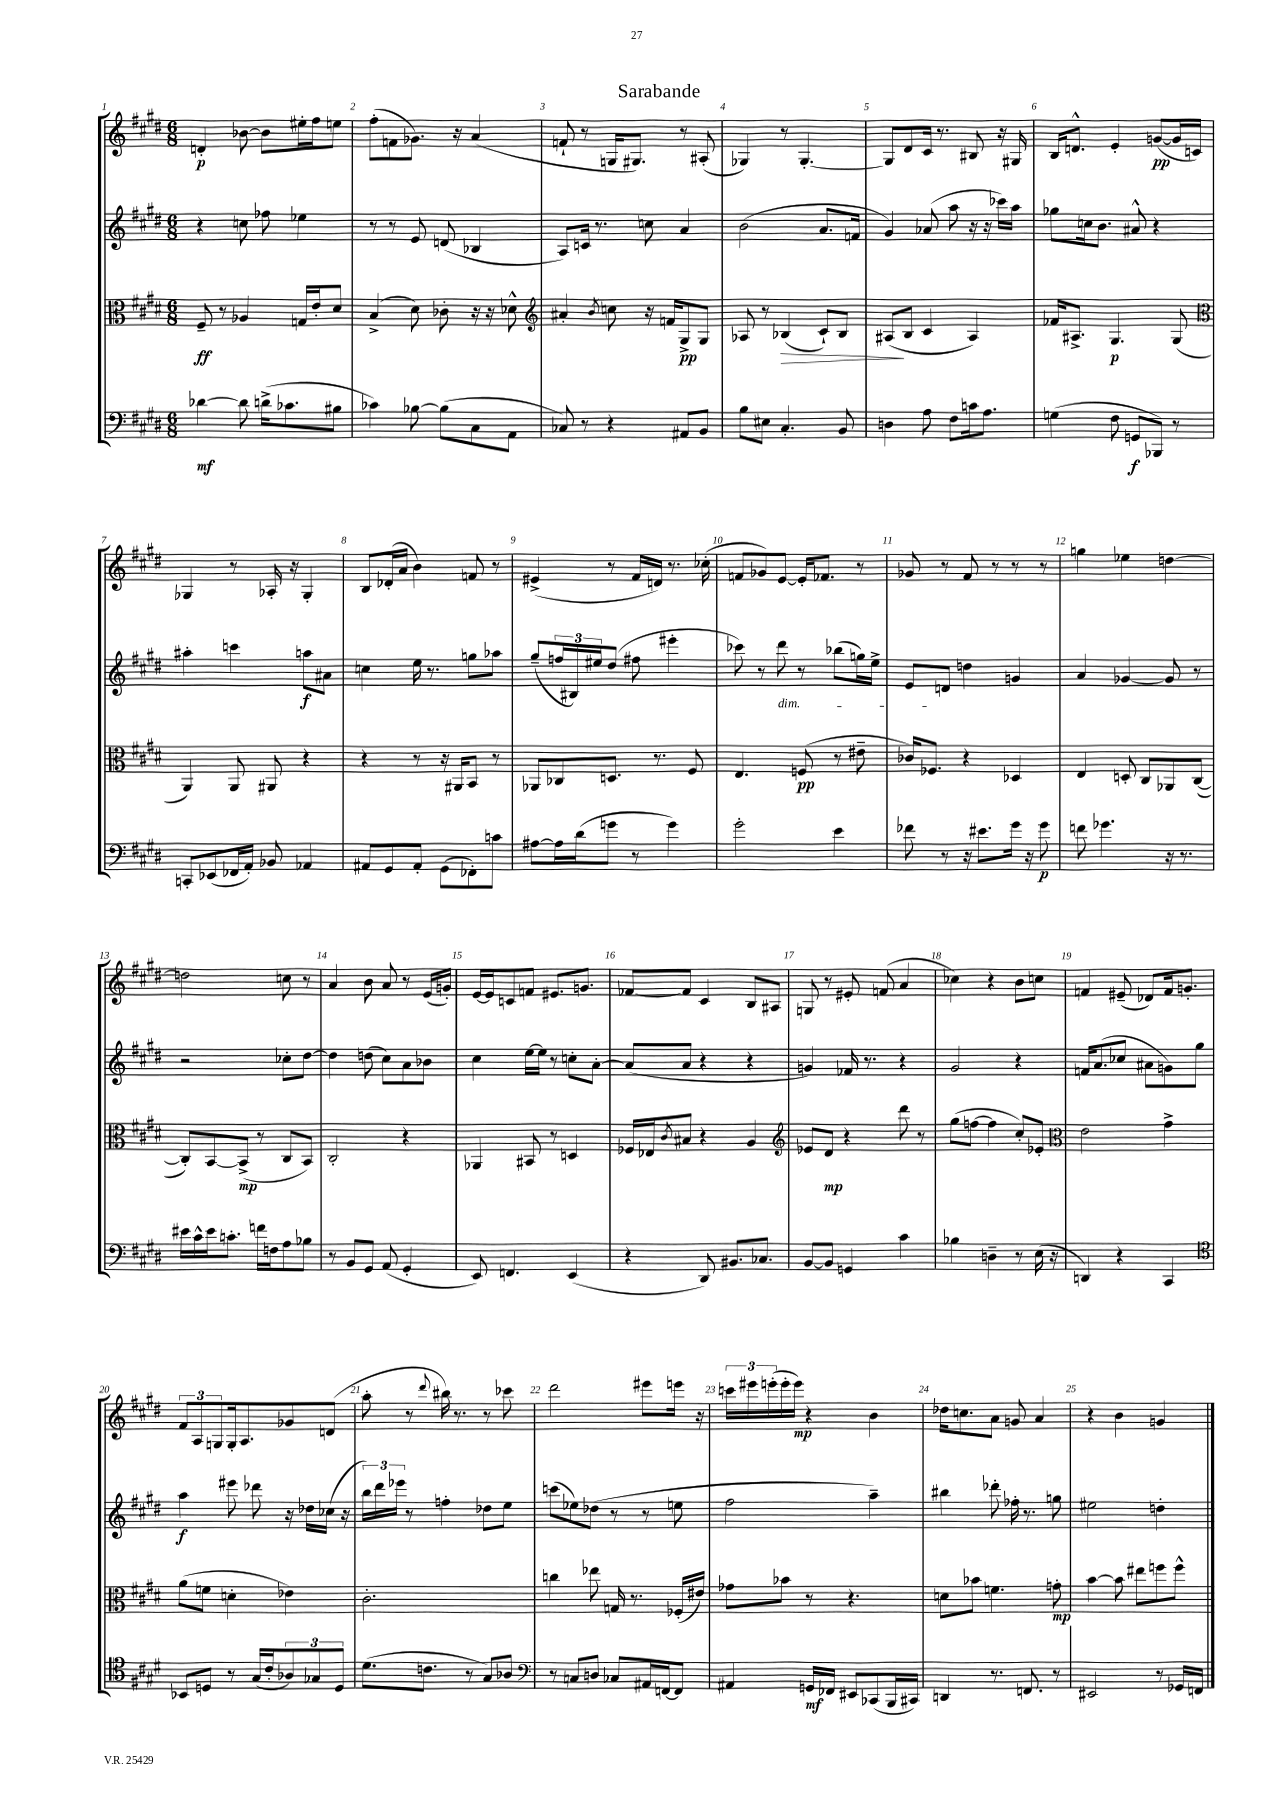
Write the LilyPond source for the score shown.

\header { title = "Sarabande" }
<<
\new StaffGroup <<
\new Staff = "s0" {
    \clef treble \key e \major \numericTimeSignature \time 6/8
    d'4-.\p bes'8~ bes'8 eis''16-. fis''16 e''8 |
    fis''8-.( f'8 ges'8.) r16 a'4( |
    f'8-! r8 g16 gis8.) r8 ais8-.( |
    ges4) r8 ges4.~-. |
    ges8 dis'8 cis'16 r8. bis8 r16 gis16 |
    b16 d'8.-^ e'4-. g'8~\pp( g'16 c'16) |
    ges4 r8 aes16-. r16 ges4-. |
    b8 des'16-.( a'16 b'4) f'8 r8 |
    eis'4->( r8 fis'16 d'16) r8. ces''16-.( |
    f'8 ges'8) e'8~ e'16-. fes'8. r8 |
    ges'8 r8 fis'8 r8 r8 r8 |
    g''4 ees''4 d''4~ |
    d''2 c''8 r8 |
    a'4 b'8 a'8 r8 e'16( g'16-.) |
    e'16~ e'16 c'8 f'8 eis'8. g'8. |
    fes'8~ fes'8 cis'4 b8 ais8 |
    g8 r8 eis'8-. f'8( a'4 |
    ces''4) r4 b'8 c''8 |
    f'4 eis'8--( des'8) f'16 g'8.-. |
    \tuplet 3/2 { fis'8 a8 g8 } g16-. a8. ges'8 d'8( |
    a''8-. r8 \appoggiatura { dis'''8 } bis''16) r8. r8 ces'''8 |
    dis'''2 eis'''8 e'''16 r16 |
    \tuplet 3/2 { c'''16 eis'''16 e'''16-.( } e'''16-. e'''16\mp) r4 b'4 |
    des''16 c''8. a'8 g'8 a'4 |
    r4 b'4 g'4 \bar "|." |
}
\new Staff = "s1" {
    \clef treble \key e \major \numericTimeSignature \time 6/8
    r4 c''8 fes''8 ees''4 |
    r8 r8 e'8 d'8( bes4 |
    a8) c'16 r8. c''8 a'4 |
    b'2( a'8. f'16 |
    gis'4) aes'8( a''8 r16 r16 ces'''16) a''16 |
    ges''8 c''16 b'8. ais'8-^ r4 |
    ais''4-. c'''4 a''8\f ais'8 |
    c''4 e''16 r8. g''8 aes''8 |
    gis''8--( \tuplet 3/2 { f''16 bis16) eis''16 } dis''8( fis''8 eis'''4-. |
    ces'''8) r8 dis'''8\dim r8 bes''8( g''16) e''16-> |
    e'8 d'8\! d''4 g'4 |
    a'4 ges'4~ ges'8 r8 |
    r2 ces''8-. dis''8~ |
    dis''4 d''8( cis''8) a'8 bes'8 |
    cis''4 e''16~ e''16 r8 c''8-. a'8~-. |
    a'8( a'8 r4 r4 |
    g'4) fes'16 r8. r4 |
    gis'2 r4 |
    f'16 a'8.( ces''8 ais'8 g'8) gis''8 |
    a''4\f eis'''8 des'''8 r16 des''16 ces''16( r16 |
    \tuplet 3/2 { b''16) dis'''16 ees'''16 } r8 f''4-. des''8 e''8 |
    c'''8( ees''8) des''8( r8 r8 e''8 |
    fis''2 a''4--) |
    bis''4 des'''8-. fes''16-. r8. g''8 |
    eis''2 d''4-. \bar "|." |
}
\new Staff = "s2" {
    \clef alto \key e \major \numericTimeSignature \time 6/8
    fis8--\ff r8 aes4 g16 e'16-. dis'8 |
    b4->( dis'8) ces'8-. r16 r16 des'8-^ |
    \clef treble ais'4-. \acciaccatura { b'8 } c''8 r16 f'16 gis8->\pp gis8 |
    aes8 r8 bes4\>( cis'8-!) bes8 |
    ais8\!( b8 cis'4 ais4) |
    fes'16 ais8.-> gis4.\p gis8( |
    \clef alto a,4) a,8 ais,8 r4 |
    r4 r8 r16 ais,16 b,8 r8 |
    aes,8 ces8 d8. r8. fis8 |
    e4. f8\pp( r8 eis'8-- |
    ces'16) fes8. r4 des4 |
    e4 d8-. cis8 aes,8 cis8~( |
    cis8-.) b,8~ b,8->\mp( r8 cis8 b,8) |
    cis2-. r4 |
    aes,4 bis,8 r8 d4 |
    fes16 ees16 \acciaccatura { cis'8 } bis8 r4 a4 |
    \clef treble ees'8 dis'8\mp r4 dis'''8 r8 |
    gis''8( f''8~ f''4 cis''8-.) ees'8-. |
    \clef alto e'2 gis'4-> |
    a'8( f'8 d'4-. ees'4) |
    cis'2.-. |
    c''4 ees''8 g16 r8. fes16-.( eis'16) |
    ges'8 bes'8 r8 r4. |
    d'8 bes'8 f'4. g'8-.\mp |
    b'4~ b'8 eis''8 f''8 f''8-^ \bar "|." |
}
\new Staff = "s3" {
    \clef bass \key e \major \numericTimeSignature \time 6/8
    des'4~\mf des'8 d'16->( ces'8. bis8 |
    ces'4) bes8~ bes8( cis8 a,8 |
    ces8) r8 r4 ais,8 b,8 |
    b8 eis8 cis4.-. b,8 |
    d4 a8 fis8 c'16 a8. |
    g4( fis8 g,8\f bes,,8) r8 |
    c,8-. ees,8( fes,16 a,16-.) bes,8 aes,4 |
    ais,8 gis,8 ais,8-. gis,8( fes,8-.) c'8 |
    ais8~ ais16 dis'16( g'8 r8 g'4) |
    gis'2-. e'4 |
    fes'8 r8 r16 eis'8. gis'16 r16 gis'8\p |
    f'8 ges'4. r16 r8. |
    eis'16 cis'16-^ eis'16 c'8.-. f'16 f16 a8 bes8 |
    r8 b,8 gis,8 a,8( gis,4-. |
    e,8) f,4. e,4( |
    r4 dis,8) bis,8. ces8. |
    b,8~ b,8 g,4 cis'4 |
    bes4 d4-- r8 e16( r16 |
    d,4) r4 cis,4 |
    \clef tenor bes,8 d8 r8 gis16( cis'16-. \tuplet 3/2 { aes8) ges8 d8 } |
    dis'8.( c'8. r8 gis8) aes8 |
    \clef bass r8 c8 d8 ces8 ais,16 f,16~ f,8 |
    ais,4 g,16\mf fes,16 eis,8 ces,8( b,,16 cis,16) |
    d,4 r8. f,8. r8 |
    eis,2 r8 ges,16 f,16 \bar "|." |
}
>>
>>
\layout { \context { \Score \override BarNumber.break-visibility = ##(#f #t #t) barNumberVisibility = #all-bar-numbers-visible } }
